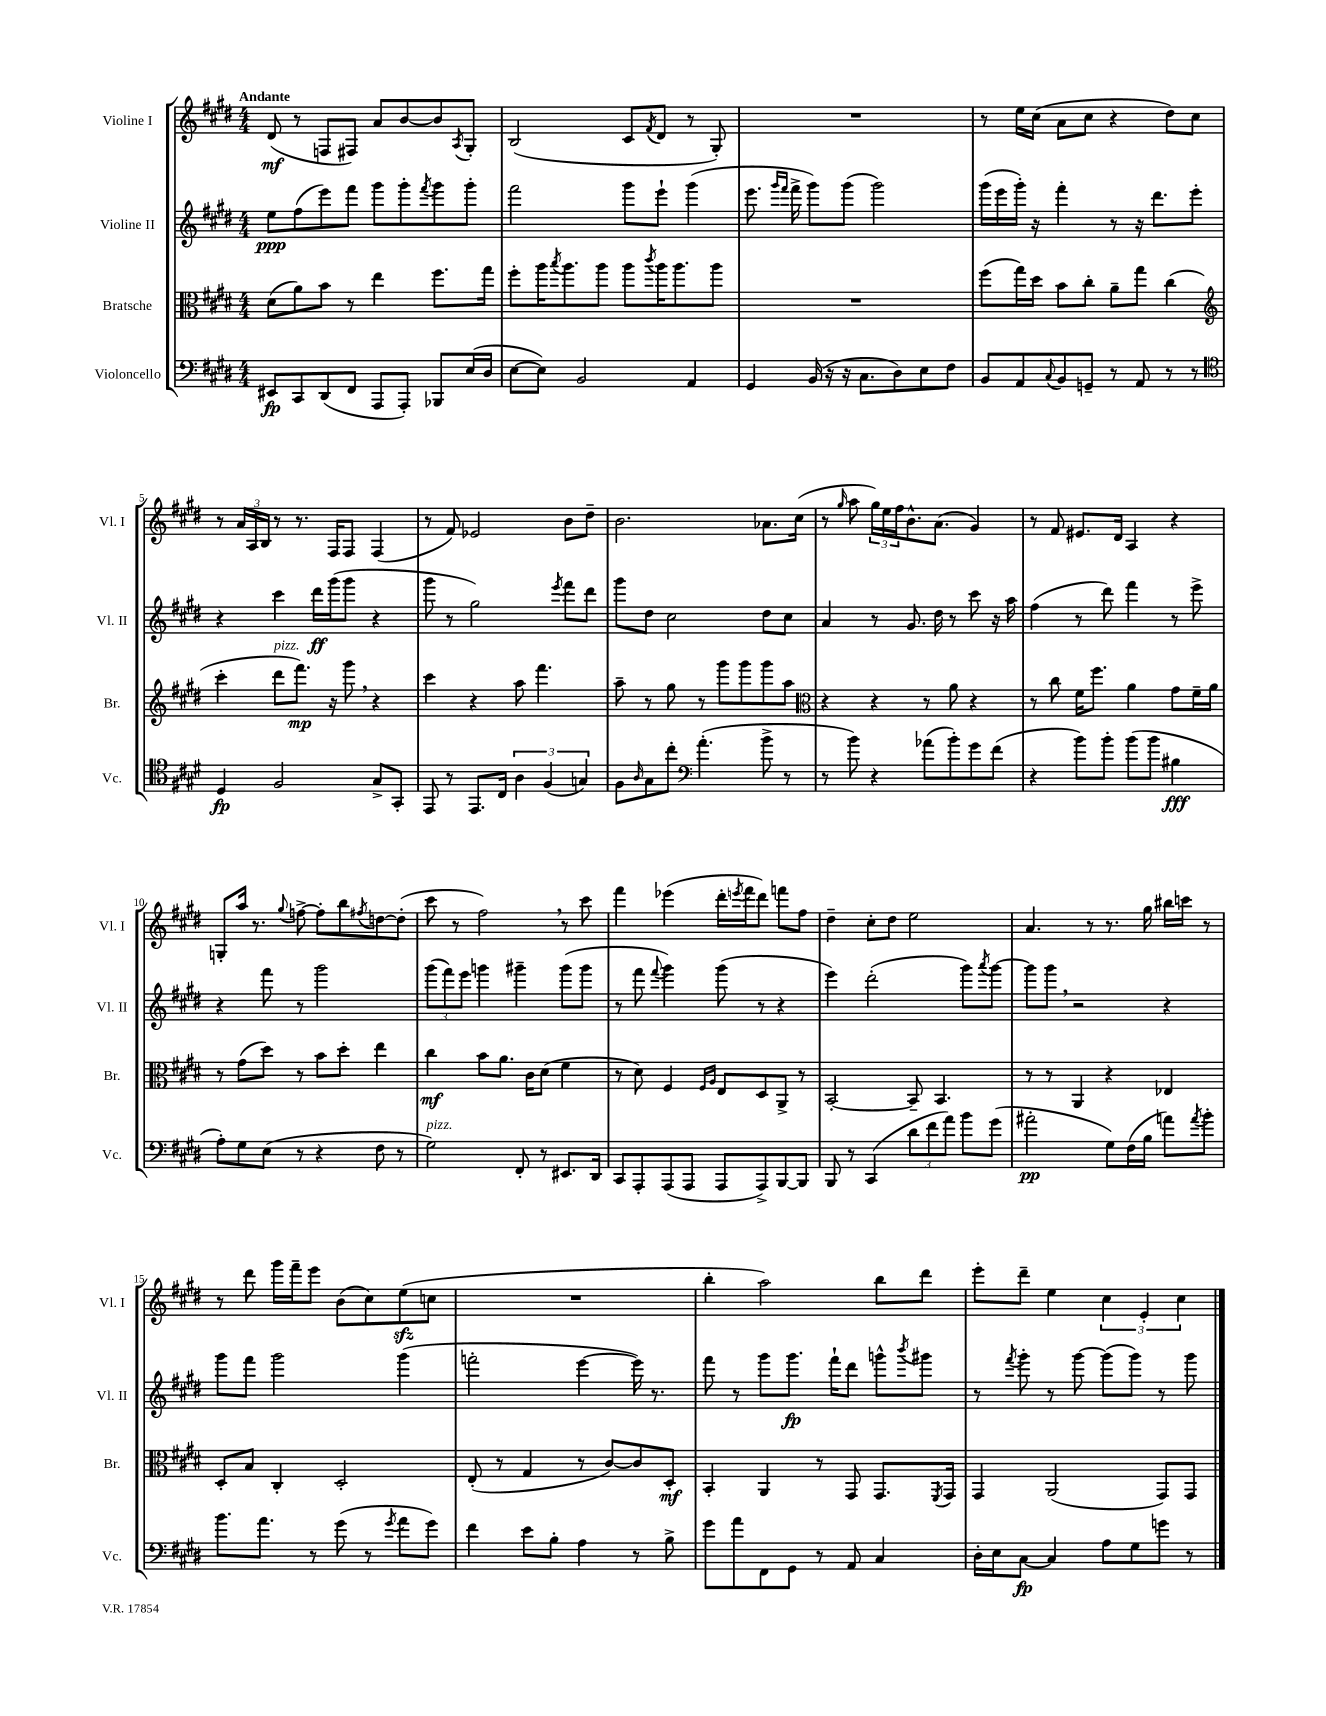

**kern	**kern	**kern	**kern
*staff4	*staff3	*staff2	*staff1
*clefF4	*clefC3	*clefG2	*clefG2
*k[f#c#g#d#]	*k[f#c#g#d#]	*k[f#c#g#d#]	*k[f#c#g#d#]
*M4/4	*M4/4	*M4/4	*M4/4
8EE#	(8d#	8ee	(8d#
8CC#	8a)	(8ff#	8r
(8DD#	8b	8eee)	8F
8FF#	8r	8fff#	8F#)
8AAA	4ee	8ggg#	8a
8AAA')	.	8ggg#'	[8b
.	.	8qfff#	.
8BBB-	8.ff#	8ggg#	8b]
.	.	.	8qA
(16E	.	8ggg#'	8G#'
16D#	16gg#	.	.
=	=	=	=
[8E	8ff#'	2fff#	(2B
8E])	16aa	.	.
.	8qbb	.	.
.	8.aa	.	.
2BB	.	.	.
.	8aa	.	.
.	8aa	8ggg#	8c#
.	8qccc#	.	8qf#
.	16aa	8eee`	8d#
.	8.aa	.	.
4AA	.	(4ggg#	8r
.	8aa	.	8G#')
=	=	=	=
4GG#	1r	8.eee	1r
.	.	16qqggg#	.
.	.	16qqfff#	.
.	.	16fff#^	.
(16BB	.	8ggg#)	.
16r	.	.	.
16r	.	(8ggg#	.
8.C#	.	.	.
.	.	2ggg#)	.
8D#)	.	.	.
8E	.	.	.
8F#	.	.	.
=	=	=	=
8BB	(8ff#	(16ggg#	8r
.	.	16eee	.
8AA	16gg#)	16ggg#')	16ee
.	16dd#	16r	(16cc#
8qqC#	.	.	.
8BB	8b	4fff#'	8a
8GG~	8cc#'	.	8cc#
8r	8a~	8r	4r
8AA	8gg#	16r	.
.	.	8.ddd#	.
8r	(4cc#	.	8dd#)
8r	.	8eee'	8cc#
=	=	=	=
*clefC4	*clefG2	*	*
4D#	4ccc#'	4r	8r
.	.	.	24a
.	.	.	24A
.	.	.	24B
2F#	8ddd#	4ccc#	8r
.	8.fff#)	.	8.r
.	.	16ddd#	.
.	16r	(16ggg#	16F#
.	8ggg#	8ggg#	8F#
8G#^	4r	4r	(4F#
8GG#'	.	.	.
=	=	=	=
8EE	4ccc#	8ggg#	8r
8r	.	8r	8f#)
8.EE	4r	2gg#)	2e-
16C#	.	.	.
6A	8aa	.	.
.	4.fff#	.	.
(6F#	.	.	.
.	.	8qeee	.
.	.	8fff#	8b
6G)	.	.	.
.	.	8ddd#	8dd#~
=	=	=	=
8F#	8aa~	8ggg#	2.b
16qqA	.	.	.
8G#	8r	8dd#	.
8cc#'	8gg#	2cc#	.
*clefF4	*	*	*
(4.a'	8r	.	.
.	8ggg#	.	.
.	8ggg#	.	.
8b^	8ggg#	8dd#	8.a-
8r	8aa	8cc#	.
.	.	.	(16cc#
=	=	=	=
*	*clefC3	*	*
8r	4r	4a	8r
.	.	.	16qqgg#
8b)	.	.	8aa
4r	4r	8r	24gg#)
.	.	.	24ee
.	.	.	24ff#
.	.	8.g#	8.b^^
(8a-	8r	.	.
.	.	16dd#	(8.a
8b')	8a	8r	.
8g#	4r	8ccc#	4g#)
(8f#	.	16r	.
.	.	16aa	.
=	=	=	=
4r	8r	(4ff#	8r
.	8cc#	.	8f#
8b)	16f#	8r	8.e#
.	8.ff#	.	.
8b'	.	8ddd#)	.
.	.	.	16d#
(8b	4a	4fff#	4A
8b	.	.	.
4B#	8g#	8r	4r
.	16f#~	8eee^	.
.	16a	.	.
=	=	=	=
8A')	8r	4r	8G'
8G#	(8g#	.	16aa
.	.	.	8.r
(8E	8dd#)	8fff#	.
.	.	.	8qqgg#
8r	8r	8r	[8ff^
4r	8b	2ggg#	8ff']
.	8dd#'	.	8bb
.	.	.	8qff#
8F#	4ee	.	[8dd
8r	.	.	(8dd']
=	=	=	=
2G#)	4cc#	(12ggg#	8ccc#
.	.	12fff#)	.
.	.	.	8r
.	.	12eee	.
.	8b	4ggg	2ff#)
.	8.a	.	.
8FF#'	.	4ggg#~	.
.	16c#	.	.
8r	(8d#	.	.
8.EE#	4f#	(8ggg#	8r
.	.	8ggg#	8ccc#
16DD#	.	.	.
=	=	=	=
8CC#	8r	8r	4fff#
8AAA'	8d#)	8fff#	.
.	.	8qqfff#	.
(8AAA	4F#	4ggg#)	(4eee-
8AAA	.	.	.
.	16qqF#	.	.
.	16qqA	.	.
8AAA	8E	(8ggg#	16ddd#'
.	.	.	8qeee
.	.	.	16fff#
8AAA^)	8D#	8r	8ddd#)
[8BBB	8AA^	4r	8fff
8BBB]	8r	.	8ff#
=	=	=	=
8BBB	[2BB'	4eee)	4dd#~
8r	.	.	.
(4CC#	.	(2ddd#'	8cc#'
.	.	.	8dd#
12d#	8BB~]	.	2ee
12f#	.	.	.
.	4.BB	.	.
12a)	.	.	.
8b	.	8ggg#)	.
.	.	8qaaa	.
(8g#	.	[8ggg#	.
=	=	=	=
2a#'	8r	8ggg#]	4.a
.	8r	8ggg#	.
.	4AA	2r	.
.	.	.	8r
8G#)	4r	.	8.r
(16F#	.	.	.
16B	.	.	16gg#
8a)	4E-	4r	16bb#
.	.	.	16ccc
8qa	.	.	.
8b'	.	.	8r
=	=	=	=
8.b	8D#'	8ggg#	8r
.	8B	8fff#	8ddd#
8.a	.	.	.
.	4C#'	2ggg#	16ggg#
.	.	.	16fff#~
8r	.	.	8eee
(8g#	2D#'	.	(8b
8r	.	.	8cc#)
8qg#	.	.	.
8a	.	(4ggg#	(8ee
8g#)	.	.	8cc
=	=	=	=
4f#	(8E'	2fff'	1r
.	8r	.	.
8e	4G#	.	.
8B'	.	.	.
4A	8r	[4eee	.
.	[8c#)	.	.
8r	8c#]	16eee])	.
.	.	8.r	.
8B^	8D#'	.	.
=	=	=	=
8g#	4BB'	8fff#	4bb'
8a	.	8r	.
8FF#	4AA	8ggg#	2aa)
8GG#	.	8.ggg#	.
8r	8r	.	.
.	.	16fff#`	.
8AA	8GG#	8ddd#	.
4C#	8.GG#	8ggg^^	8bb
.	.	8qbbb	.
.	.	8ggg#	8ddd#
.	8qFF#	.	.
.	16GG#	.	.
=	=	=	=
16D#'	4GG#	8r	8eee'
16E	.	.	.
.	.	8qfff#	.
[8C#	.	8ggg#'	8ddd#~
4C#]	(2AA	8r	4ee
.	.	[8ggg#	.
8A	.	(8ggg#]	6cc#
8G#	.	8ggg#)	.
.	.	.	6e'
8g	8GG#)	8r	.
.	.	.	6cc#
8r	8GG#	8ggg#	.
==	==	==	==
*-	*-	*-	*-
